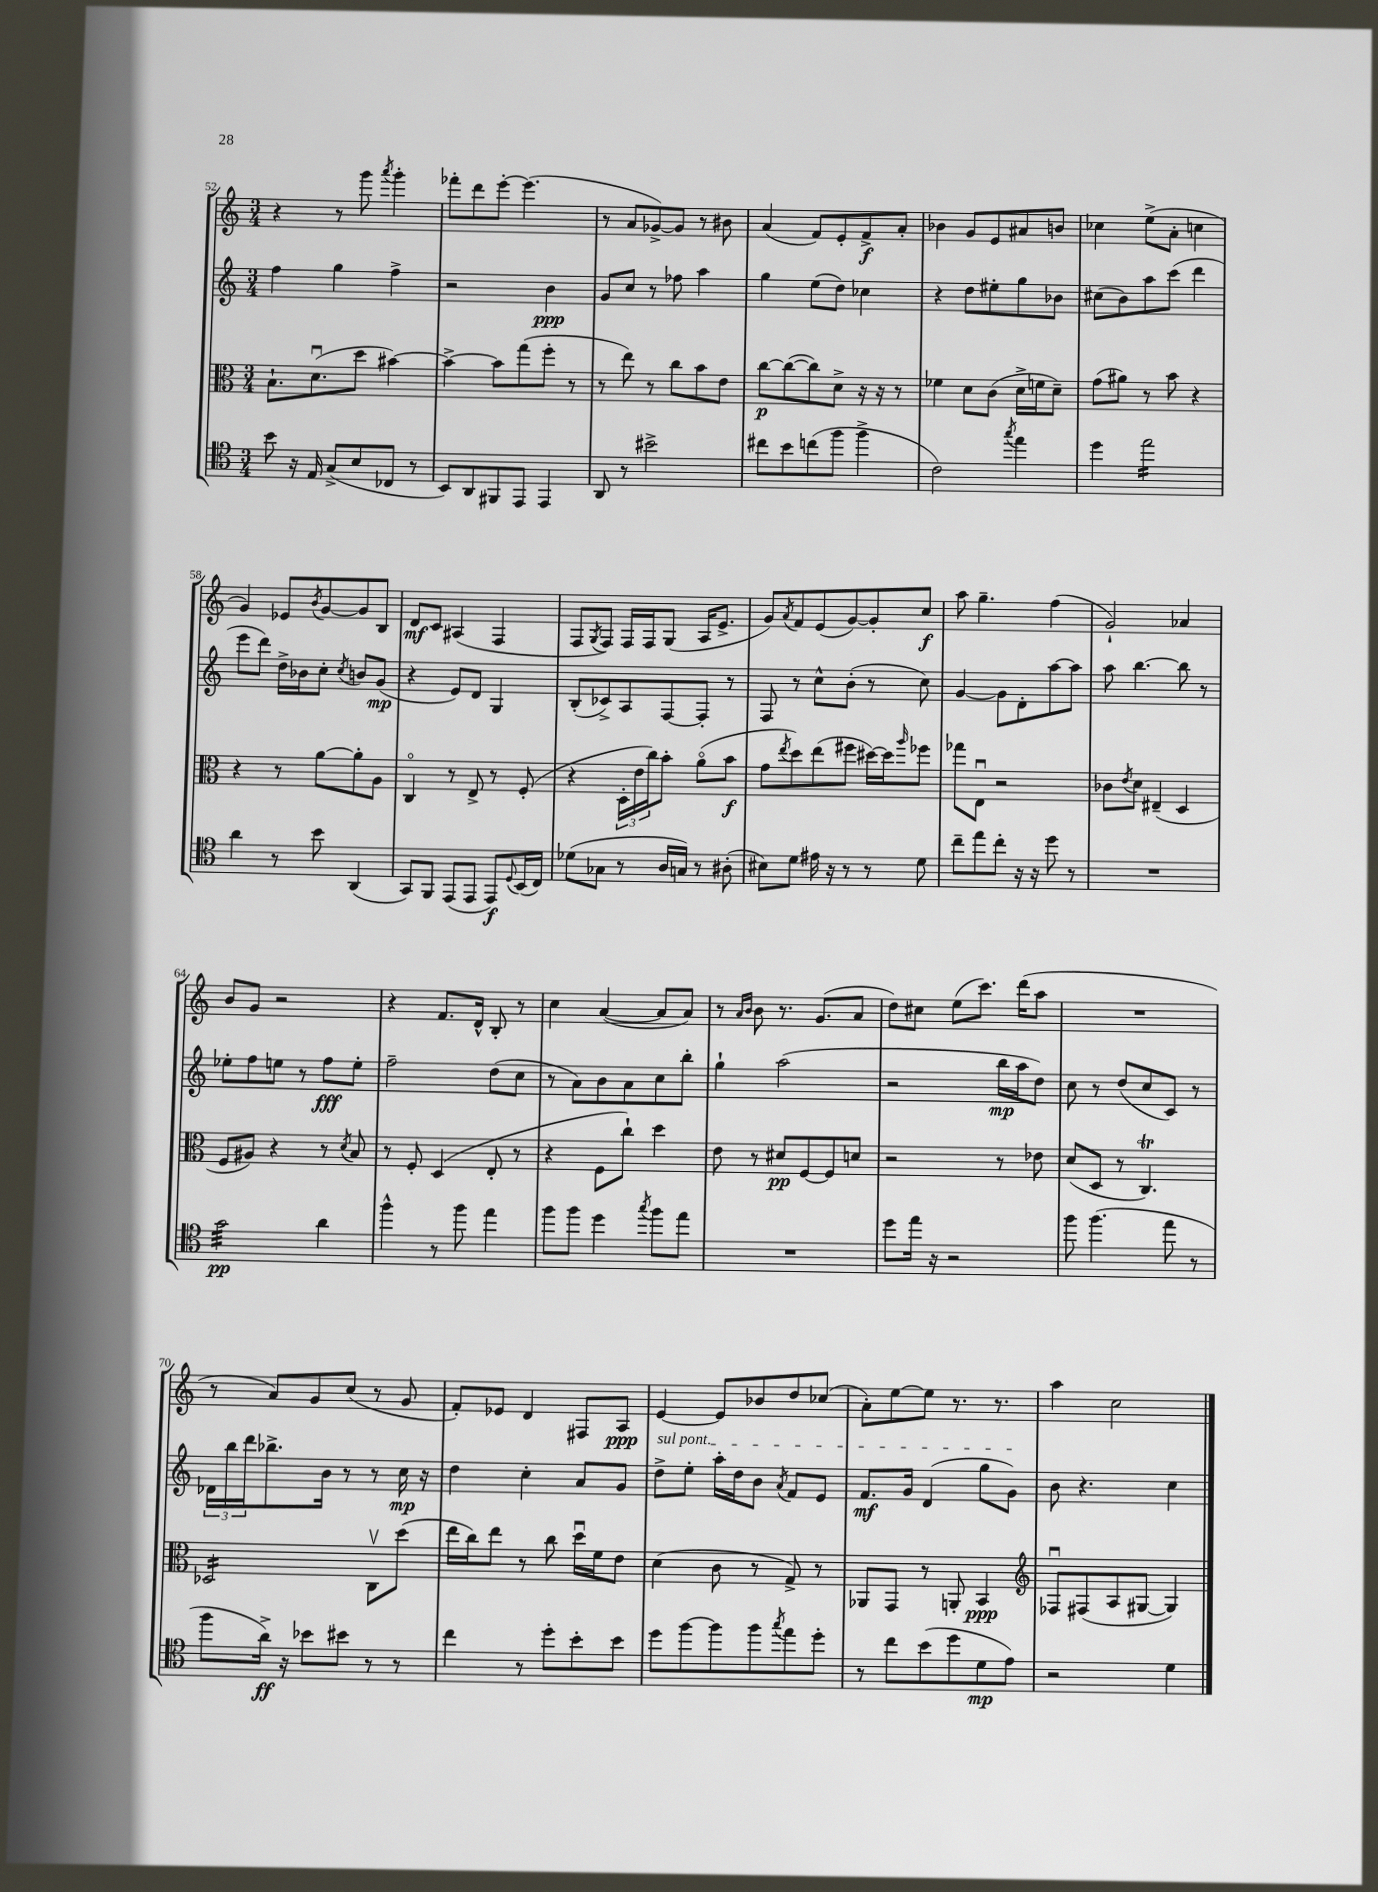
<<
\new StaffGroup <<
\new Staff = "s0" {
    \clef treble \key c \major \numericTimeSignature \time 3/4
    r4 r8 g'''8 \acciaccatura { a'''8 } g'''4-. |
    fes'''8-. d'''8 e'''8~-. e'''4.( |
    r8 a'8 ges'8~->) ges'8 r8 bis'8 |
    a'4( f'8) e'8-. f'8->\f a'8-. |
    bes'4 g'8 e'8 ais'8 b'8 |
    ces''4 e''8->( a'8-. c''4 |
    g'4) ees'8 \acciaccatura { b'8 } g'8~ g'8 b8 |
    d'8\mf c'8 ais4( f4 |
    f8 \acciaccatura { g8 } f8) f16 f16 g8( a16 e'8.-> |
    g'8) \acciaccatura { a'8 } f'8 e'8( g'8~) g'8-. c''8\f |
    a''8 g''4.-- f''4( |
    g'2-!) aes'4 |
    b'8 g'8 r2 |
    r4 f'8. d'16-^ b8-. r8 |
    c''4 a'4~( a'8 a'8) |
    r8 \grace { a'16 b'16 } b'8 r8. g'8.( a'8 |
    d''8) cis''8 e''8( c'''8.) d'''16( a''8 |
    R2. |
    r8 a'8) g'8 c''8( r8 g'8 |
    f'8-.) ees'8 d'4 fis8 a8\ppp |
    e'4~ e'8 bes'8 d''8 ces''8( |
    a'8-.) e''8~ e''8 r8. r8. |
    a''4 c''2 \bar "|." |
}
\new Staff = "s1" {
    \clef treble \key c \major \numericTimeSignature \time 3/4
    f''4 g''4 f''4-> |
    r2 b'4\ppp |
    g'8 c''8 r8 fes''8 a''4 |
    g''4 e''8( d''8) ces''4 |
    r4 d''8 eis''8-. g''8 bes'8 |
    cis''8( b'8) a''8 c'''8( d'''4 |
    e'''8 d'''8) d''16-> bes'16 c''8-. \acciaccatura { c''8 } b'8 g'8\mp( |
    r4 e'8) d'8 g4 |
    b8-.( ces'8->) a8 f8~ f8-. r8 |
    f8 r8 c''8-^ b'8-.( r8 c''8) |
    g'4~ g'8 d'8-. a''8~ a''8 |
    a''8 b''4.~ b''8 r8 |
    ees''8-. f''8 e''8 r8 f''8\fff e''8-. |
    f''2-- d''8( c''8 |
    r8 a'8) b'8 a'8 c''8 b''8-. |
    g''4-! a''2( |
    r2 b''16\mp a''16 d''8) |
    c''8 r8 d''8( c''8 c'8) r8 |
    \tuplet 3/2 { des'16 b''16 d'''16 } bes''8.-> b'16 r8 r8 c''16\mp r16 |
    d''4 c''4-. a'8 g'8 |
    \once \override TextSpanner.bound-details.left.text = \markup { \italic "sul pont." } d''8->\startTextSpan e''8-. a''16-. d''16 b'8 \acciaccatura { a'8 } f'8 e'8 |
    f'8.\mf g'16 d'4( g''8 g'8\stopTextSpan) |
    b'8 r4. c''4 \bar "|." |
}
\new Staff = "s2" {
    \clef alto \key c \major \numericTimeSignature \time 3/4
    b8.-! d'8.\downbow( d''8 bis'4~) |
    bis'4~-> bis'8 g''8( f''8-. r8 |
    r8 e''8) r8 c''8 b'8 e'8 |
    c''8~\p c''8~( c''8) d'8-> r16 r16 r8 |
    fes'4 d'8 c'8( d'16-> f'16 d'8--) |
    g'8( ais'8) r8 b'8 r4 |
    r4 r8 a'8~ a'8-. a8 |
    c4\flageolet r8 e8-> r8 f8-.( |
    r4 \tuplet 3/2 { d16-. e'16 c''16) } b'8-. a'8\flageolet( b'8\f |
    g'8 \acciaccatura { e''8 } d''8) e''8( fis''8 dis''16~) dis''16 \grace { a''16 } fes''8 |
    ges''8 e8\downbow r2 |
    ces'8 \acciaccatura { e'8 } d'8 eis4--( d4 |
    f8 ais8) r4 r8 \acciaccatura { d'8 } b8 |
    r8 f8-. d4( e8-. r8 |
    r4 f8 c''8-!) d''4 |
    e'8 r8 dis'8\pp f8~ f8 d'8 |
    r2 r8 ees'8 |
    d'8( d8 r8 c4.\trill) |
    des2:16 c8\upbow d''8( |
    e''16 c''16) e''8 r8 c''8 d''16\downbow f'16 e'8 |
    d'4( c'8 r8 g8->) r8 |
    aes,8 g,8 r8 a,8-. b,4\ppp |
    \clef treble fes8\downbow fis8( a8 gis8~ gis4) \bar "|." |
}
\new Staff = "s3" {
    \clef tenor \key c \major \numericTimeSignature \time 3/4
    b'8 r16 e16 g8->( b8 ces8 r8 |
    b,8) a,8 fis,8 e,8 e,4 |
    a,8 r8 bis'2-> |
    cis''8 b'8 c''8( f''8 f''4-> |
    c'2) \acciaccatura { g''8 } e''4 |
    d''4 e''2:16 |
    a'4 r8 b'8 a,4( |
    g,8) f,8 e,8( e,8 e,8\f) \appoggiatura { d8 } b,16( c16) |
    des'8( ges8 r8 a16 g16) r8 ais8-.( |
    bis8) d'8 eis'16 r16 r8 r8 d'8 |
    c''8-- e''8 c''8-. r16 r16 d''8 r8 |
    R2. |
    g'2:32\pp a'4 |
    f''4-^ r8 f''8 e''4 |
    f''8 f''8 d''4 \acciaccatura { g''8 } f''8 e''8 |
    R2. |
    d''8 e''16 r16 r2 |
    f''8 f''4.( e''8 r8 |
    f''8 a'16->\ff) r16 bes'8 bis'8 r8 r8 |
    c''4 r8 d''8-. b'8-. b'8 |
    d''8 f''8~ f''8 f''8 \acciaccatura { g''8 } e''8 d''8-. |
    r8 c''8 b'8( d''8 d'8\mp e'8) |
    r2 d'4 \bar "|." |
}
>>
>>
\layout { \context { \Score currentBarNumber = #52 } }
